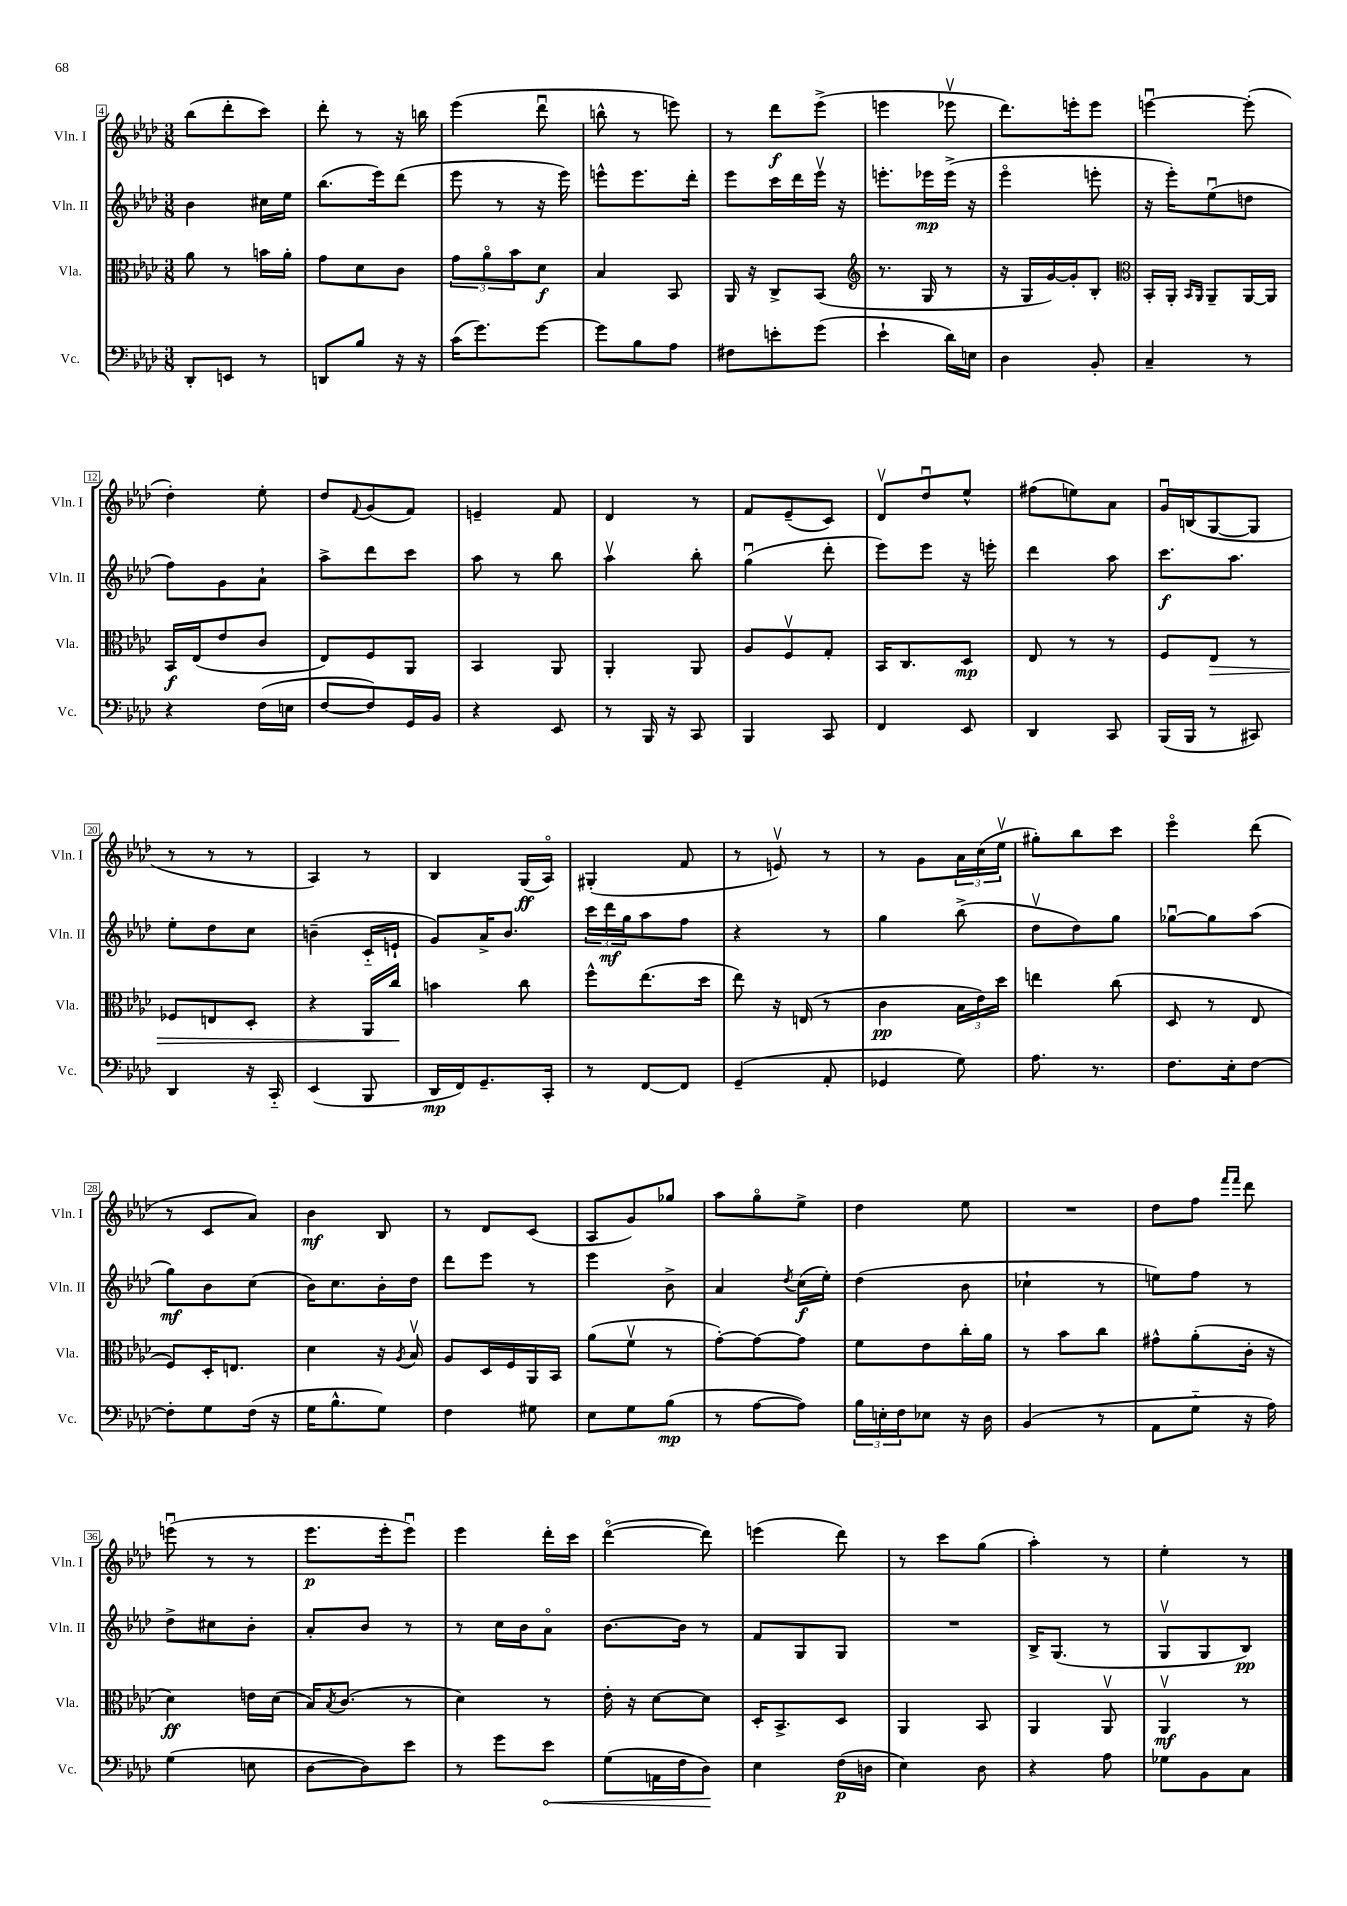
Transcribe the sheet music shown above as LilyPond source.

<<
\new StaffGroup <<
\new Staff = "s0" \with { instrumentName = "Vln. I" shortInstrumentName = "Vln. I" } {
    \clef treble \key aes \major \numericTimeSignature \time 3/8
    bes''8( des'''8-. c'''8) |
    des'''8-. r8 r16 b''16 |
    ees'''4( des'''8\downbow |
    b''8-^ r8 e'''8) |
    r8 des'''8\f ees'''8->( |
    e'''4 ees'''8\upbow |
    des'''8.) e'''16-. e'''8 |
    e'''4~\downbow e'''8-.( |
    des''4-.) ees''8-. |
    des''8 \appoggiatura { f'8 } g'8( f'8) |
    e'4-- f'8 |
    des'4 r8 |
    f'8 ees'8--( c'8) |
    des'8\upbow des''8\downbow ees''8-^ |
    fis''8( e''8) aes'8 |
    g'16\downbow b16( g8~ g8 |
    r8 r8 r8 |
    aes4) r8 |
    bes4 g16\ff( aes16\flageolet) |
    gis4-.( f'8 |
    r8 e'8\upbow) r8 |
    r8 g'8 \tuplet 3/2 { aes'16 c''16( ees''16\upbow } |
    gis''8-.) bes''8 c'''8 |
    ees'''4\flageolet des'''8( |
    r8 c'8 aes'8) |
    bes'4\mf bes8 |
    r8 des'8 c'8( |
    aes8 g'8) ges''8 |
    aes''8 g''8\flageolet ees''8-> |
    des''4 ees''8 |
    R4. |
    des''8 f''8 \grace { f'''16 f'''16 } des'''8 |
    e'''8\downbow( r8 r8 |
    ees'''8.\p ees'''16-. ees'''8\downbow) |
    ees'''4 des'''16-. c'''16 |
    des'''4~\flageolet( des'''8) |
    e'''4( des'''8) |
    r8 c'''8 g''8( |
    aes''4-.) r8 |
    ees''4-. r8 \bar "|." |
}
\new Staff = "s1" \with { instrumentName = "Vln. II" shortInstrumentName = "Vln. II" } {
    \clef treble \key aes \major \numericTimeSignature \time 3/8
    bes'4 cis''16 ees''16 |
    bes''8.( ees'''16) des'''8( |
    ees'''8 r8 r16 ees'''16) |
    e'''8-^ e'''8. des'''16-. |
    ees'''8 c'''16 des'''16 ees'''16\upbow r16 |
    e'''8.-. ees'''16\mp ees'''16->( r16 |
    ees'''4\flageolet e'''8-. |
    r16 ees'''16-.) ees''8\downbow( d''8 |
    f''8) g'8 aes'8-! |
    aes''8-> des'''8 c'''8 |
    aes''8 r8 bes''8 |
    aes''4\upbow bes''8-. |
    g''4\downbow( des'''8-. |
    ees'''8) ees'''8 r16 e'''16-. |
    des'''4 aes''8 |
    c'''8.\f aes''8. |
    ees''8-. des''8 c''8 |
    b'4--( c'16-_ e'16-! |
    g'8) aes'16-> bes'8. |
    \tuplet 3/2 { c'''16 des'''16\mf g''16 } aes''8 f''8 |
    r4 r8 |
    g''4 bes''8->( |
    des''8\upbow des''8) g''8 |
    ges''8~\downbow ges''8 aes''8( |
    g''8\mf) bes'8 c''8( |
    bes'16) c''8. bes'16-. des''16 |
    des'''8 ees'''8 r8 |
    ees'''4 bes'8-> |
    aes'4 \acciaccatura { des''8 } c''16\f( ees''16-.) |
    des''4( bes'8 |
    ces''4-! r8 |
    e''8) f''8 r8 |
    des''8-> cis''8 bes'8-. |
    aes'8-. bes'8 r8 |
    r8 c''16 bes'16 aes'8\flageolet |
    bes'8.~ bes'16 r8 |
    f'8 g8 g8 |
    R4. |
    bes16-> g8.( r8 |
    g8\upbow g8 bes8\pp) \bar "|." |
}
\new Staff = "s2" \with { instrumentName = "Vla." shortInstrumentName = "Vla." } {
    \clef alto \key aes \major \numericTimeSignature \time 3/8
    aes'8 r8 b'16 aes'16-. |
    g'8 des'8 c'8 |
    \tuplet 3/2 { g'8 aes'8\flageolet bes'8 } des'8\f |
    bes4 bes,8 |
    aes,16 r16 c8-> bes,8( |
    \clef treble r8. g16 r8 |
    r16 g16 g'16~) g'16-. bes8-. |
    \clef alto bes,16-. aes,16-. \grace { bes,16 aes,16 } aes,8-- aes,16~ aes,16 |
    bes,16\f ees16( ees'8 c'8 |
    ees8) f8 aes,8 |
    bes,4 aes,8 |
    aes,4-. aes,8 |
    aes8 f8\upbow g8-. |
    bes,16 c8. des8\mp |
    ees8 r8 r8 |
    f8 ees8\> r8 |
    fes8 e8 des8-. |
    r4 aes,16 c''16\! |
    b'4 c''8 |
    f''8-^ ees''8.( des''16 |
    ees''8) r16 e16( r8 |
    c'4\pp \tuplet 3/2 { bes16 ees'16) des''16 } |
    e''4 c''8( |
    des8 r8 ees8 |
    f8) des16-. e8. |
    des'4 r16 \acciaccatura { aes8 } bes16\upbow |
    aes8 des16 f16 aes,16 bes,16 |
    aes'8( f'8\upbow r8 |
    g'8~-.) g'8~ g'8 |
    f'8 ees'8 c''16-. aes'16 |
    r8 bes'8 c''8 |
    gis'8-^ aes'8-.( c'16-. r16 |
    des'4\ff) e'16 des'16( |
    bes16) \acciaccatura { bes8 } c'8.( r8 |
    des'4) r8 |
    ees'16-. r16 des'8~ des'8 |
    des16-. bes,8.-> des8 |
    aes,4 bes,8 |
    aes,4 aes,8\upbow |
    aes,4\upbow\mf r8 \bar "|." |
}
\new Staff = "s3" \with { instrumentName = "Vc." shortInstrumentName = "Vc." } {
    \clef bass \key aes \major \numericTimeSignature \time 3/8
    des,8-. e,8 r8 |
    d,8 bes8 r16 r16 |
    c'16( g'8.) g'8~ |
    g'8 bes8 aes8 |
    fis8 e'8-. g'8( |
    ees'4-! des'16) e16 |
    des4 bes,8-. |
    c4-- r8 |
    r4 f16( e16 |
    f8~ f8) g,16 bes,16 |
    r4 ees,8 |
    r8 bes,,16 r16 c,8 |
    bes,,4 c,8 |
    f,4 ees,8 |
    des,4 c,8 |
    bes,,16( bes,,16 r8 cis,8) |
    des,4 r16 c,16-_ |
    ees,4( bes,,8 |
    des,16\mp f,16) g,8.-- c,16-. |
    r8 f,8~ f,8 |
    g,4--( aes,8-. |
    ges,4 g8) |
    aes8. r8. |
    f8. ees16-. f8~ |
    f8-. g8 f16( r16 |
    g16 bes8.-^ g8) |
    f4 gis8 |
    ees8 g8 bes8\mp( |
    r8 aes8~ aes8) |
    \tuplet 3/2 { bes16 e16-. f16 } ees8 r16 des16 |
    bes,4( r8 |
    aes,8 g8-_ r16 aes16) |
    g4( e8 |
    des8~ des8) ees'8 |
    r8 g'8 \once \override Hairpin.circled-tip = ##t ees'8\< |
    g8( a,16 f16 des8\!) |
    ees4 f16\p( d16 |
    ees4) des8 |
    r4 aes8 |
    ges8 bes,8 c8 \bar "|." |
}
>>
>>
\layout { \context { \Score currentBarNumber = #4 \override BarNumber.stencil = #(make-stencil-boxer 0.1 0.3 ly:text-interface::print) } }
